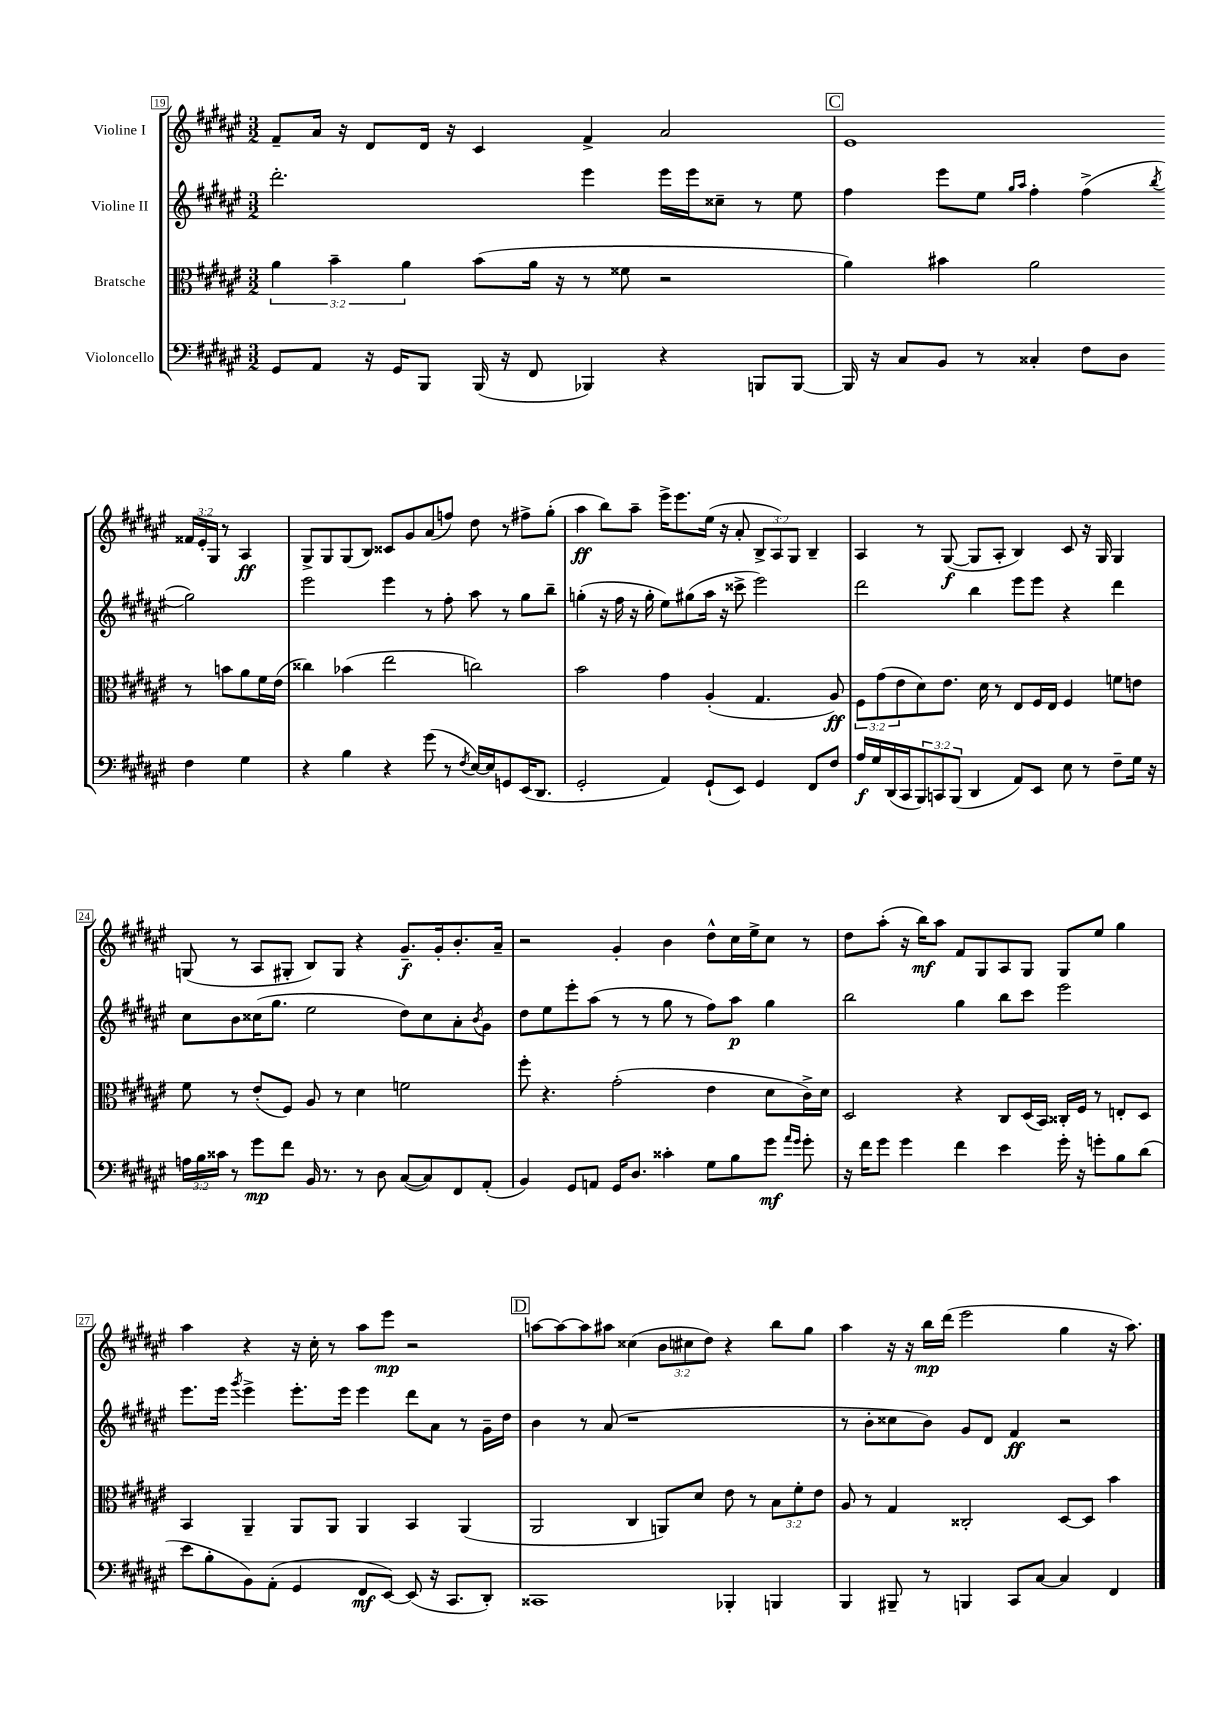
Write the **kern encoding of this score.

**kern	**kern	**kern	**kern
*staff4	*staff3	*staff2	*staff1
*clefF4	*clefC3	*clefG2	*clefG2
*k[f#c#g#d#a#e#]	*k[f#c#g#d#a#e#]	*k[f#c#g#d#a#e#]	*k[f#c#g#d#a#e#]
*M3/2	*M3/2	*M3/2	*M3/2
8GG#	6a#	2.ddd#'	8f#~
8AA#	.	.	16a#
.	6b~	.	.
.	.	.	16r
16r	.	.	8d#
16GG#	.	.	.
.	6a#	.	.
8BBB	.	.	16d#
.	.	.	16r
(16BBB	(8b	.	4c#
16r	.	.	.
8FF#	16a#	.	.
.	16r	.	.
4BBB-)	8r	4eee#	4f#^
.	8f##	.	.
4r	2r	16eee#	2a#
.	.	16eee#	.
.	.	8cc##~	.
8BBB	.	8r	.
[8BBB	.	8ee#	.
=	=	=	=
16BBB]	4a#)	4ff#	1e#
16r	.	.	.
8C#	.	.	.
8BB	4b#	8eee#	.
8r	.	8ee#	.
.	.	16qqgg#	.
.	.	16qqaa#	.
4C##'	2a#	4ff#'	.
8F#	.	(4ff#^	.
8D#	.	.	.
.	.	8qbb	.
4F#	8r	2gg#)	24f##
.	.	.	24e#'
.	.	.	24G#
.	8b	.	8r
4G#	8a#	.	4A#
.	16f#	.	.
.	(16e#	.	.
=	=	=	=
4r	4cc##)	2eee#	8G#^
.	.	.	8G#
4B	(4b-	.	(8G#
.	.	.	8B)
4r	2ee#	4eee#	8c##
.	.	.	8g#
(8g#	.	8r	(8a#
8r	.	8ff#'	8ff)
8qF#	.	.	.
[16E#)	2cc)	8aa#	8dd#
16E#]	.	.	.
8GG	.	8r	8r
(16EE#	.	8gg#	8ff#^
8.DD#	.	.	.
.	.	8bb~	(8gg#'
=	=	=	=
2GG#'	2b	(4gg'	4aa#
.	.	16r	8bb)
.	.	16ff#	.
.	.	16r	8aa#~
.	.	16gg'	.
4AA#)	4g#	8ee#)	16eee#^
.	.	.	8.eee#
.	.	(8gg#	.
(8GG#`	(4A#'	16aa#	(16ee#
.	.	16r	16r
8EE#)	.	8ccc##^	8a#'
4GG#	4.G#	2eee#)	12B^
.	.	.	12A#)
.	.	.	12G#
8FF#	.	.	4B~
8F#	8A#)	.	.
=	=	=	=
16A#	12F#	2ddd#	4A#
16G#	.	.	.
.	(12g#	.	.
(16DD#	.	.	.
.	12e#	.	.
16CC#	.	.	.
12BBB)	8d#)	.	8r
12CC	.	.	.
.	8.e#	.	([8G#
(12BBB	.	.	.
4DD#	.	4bb	8G#]
.	16d#	.	.
.	8r	.	8A#'
8AA#)	8E#	8eee#	4B)
8EE#	16F#	8eee#	.
.	16E#	.	.
8E#	4F#	4r	8c#
8r	.	.	16r
.	.	.	16G#
8F#~	8f	4ddd#	4G#
16G#	8e	.	.
16r	.	.	.
=	=	=	=
24A	8f#	8cc#	(8G
24B	.	.	.
24c##	.	.	.
8r	8r	8b	8r
8g#	(8e#'	(16cc##	8A#
.	.	8.gg#	.
8f#	8F#)	.	8G#'
16BB	8A#	2ee#	8B)
8.r	.	.	.
.	8r	.	8G#
8r	4d#	.	4r
8D#	.	.	.
([8C#	2f	8dd#)	8.g#~
8C#])	.	8cc##	.
.	.	.	16g#'
8FF#	.	8a#'	8.b'
.	.	8qb	.
(8AA#'	.	8g#	.
.	.	.	16a#~
=	=	=	=
4BB)	8ff#'	8dd#	2r
.	4.r	8ee#	.
8GG#	.	8eee#'	.
8AA	.	(8aa#	.
16GG#	(2g#'	8r	4g#'
8.D#	.	.	.
.	.	8r	.
4c##'	.	8gg#	4b
.	.	8r	.
8G#	4e#	8ff#)	8dd#^^
8B	.	8aa#	16cc#
.	.	.	16ee#^
8g#	8d#	4gg#	8cc#
16qqa#	.	.	.
16qqg#	.	.	.
8g#'	16c#^)	.	8r
.	16d#	.	.
=	=	=	=
16r	2D#	2bb	8dd#
16f#	.	.	.
8g#	.	.	(8aa#'
4g#	.	.	16r
.	.	.	16bb)
.	.	.	8aa#
4f#	4r	4gg#	8f#
.	.	.	8G#
4e#	8C#	8bb	8A#
.	(16D#	8ccc#	8G#
.	16BB)	.	.
16g#'	16C##'	2eee#	8G#
16r	16F#	.	.
8g'	8r	.	8ee#
8B	8E'	.	4gg#
(8d#	8D#	.	.
=	=	=	=
8e#	4BB	8.eee#	4aa#
8B'	.	.	.
.	.	16eee#	.
.	.	8qggg#	.
8BB)	4AA#~	4eee#^	4r
(8AA#'	.	.	.
4GG#	8AA#	8.eee#'	16r
.	.	.	16cc#'
.	8AA#	.	8r
.	.	16eee#	.
8FF#	4AA#	4eee#	8aa#
[8EE#)	.	.	8eee#
(8EE#]	4BB	8ddd#	2r
16r	.	8a#	.
8.CC#	.	.	.
.	(4AA#	8r	.
8DD#')	.	16g#~	.
.	.	16dd#	.
=	=	=	=
1CC##	2AA#	4b	[8aa
.	.	.	8aa_
.	.	8r	8aa]
.	.	(8a#	8aa#
.	4C#	1r	(4cc##
.	8AA)	.	12b
.	.	.	12cc#
.	8d#	.	.
.	.	.	12dd#)
4BBB-'	8e#	.	4r
.	8r	.	.
4BBB	12B	.	8bb
.	12f#'	.	.
.	.	.	8gg#
.	12e#	.	.
=	=	=	=
4BBB	8A#	8r	4aa#
.	8r	8b'	.
8BBB#~	4G#	8cc##	16r
.	.	.	16r
8r	.	8b)	16bb
.	.	.	(16ddd#
4BBB	2C##'	8g#	2eee#
.	.	8d#	.
8CC#	.	4f#	.
[8C#	.	.	.
4C#]	[8D#	2r	4gg#
.	8D#]	.	.
4FF#	4b	.	16r
.	.	.	8.aa#)
==	==	==	==
*-	*-	*-	*-
